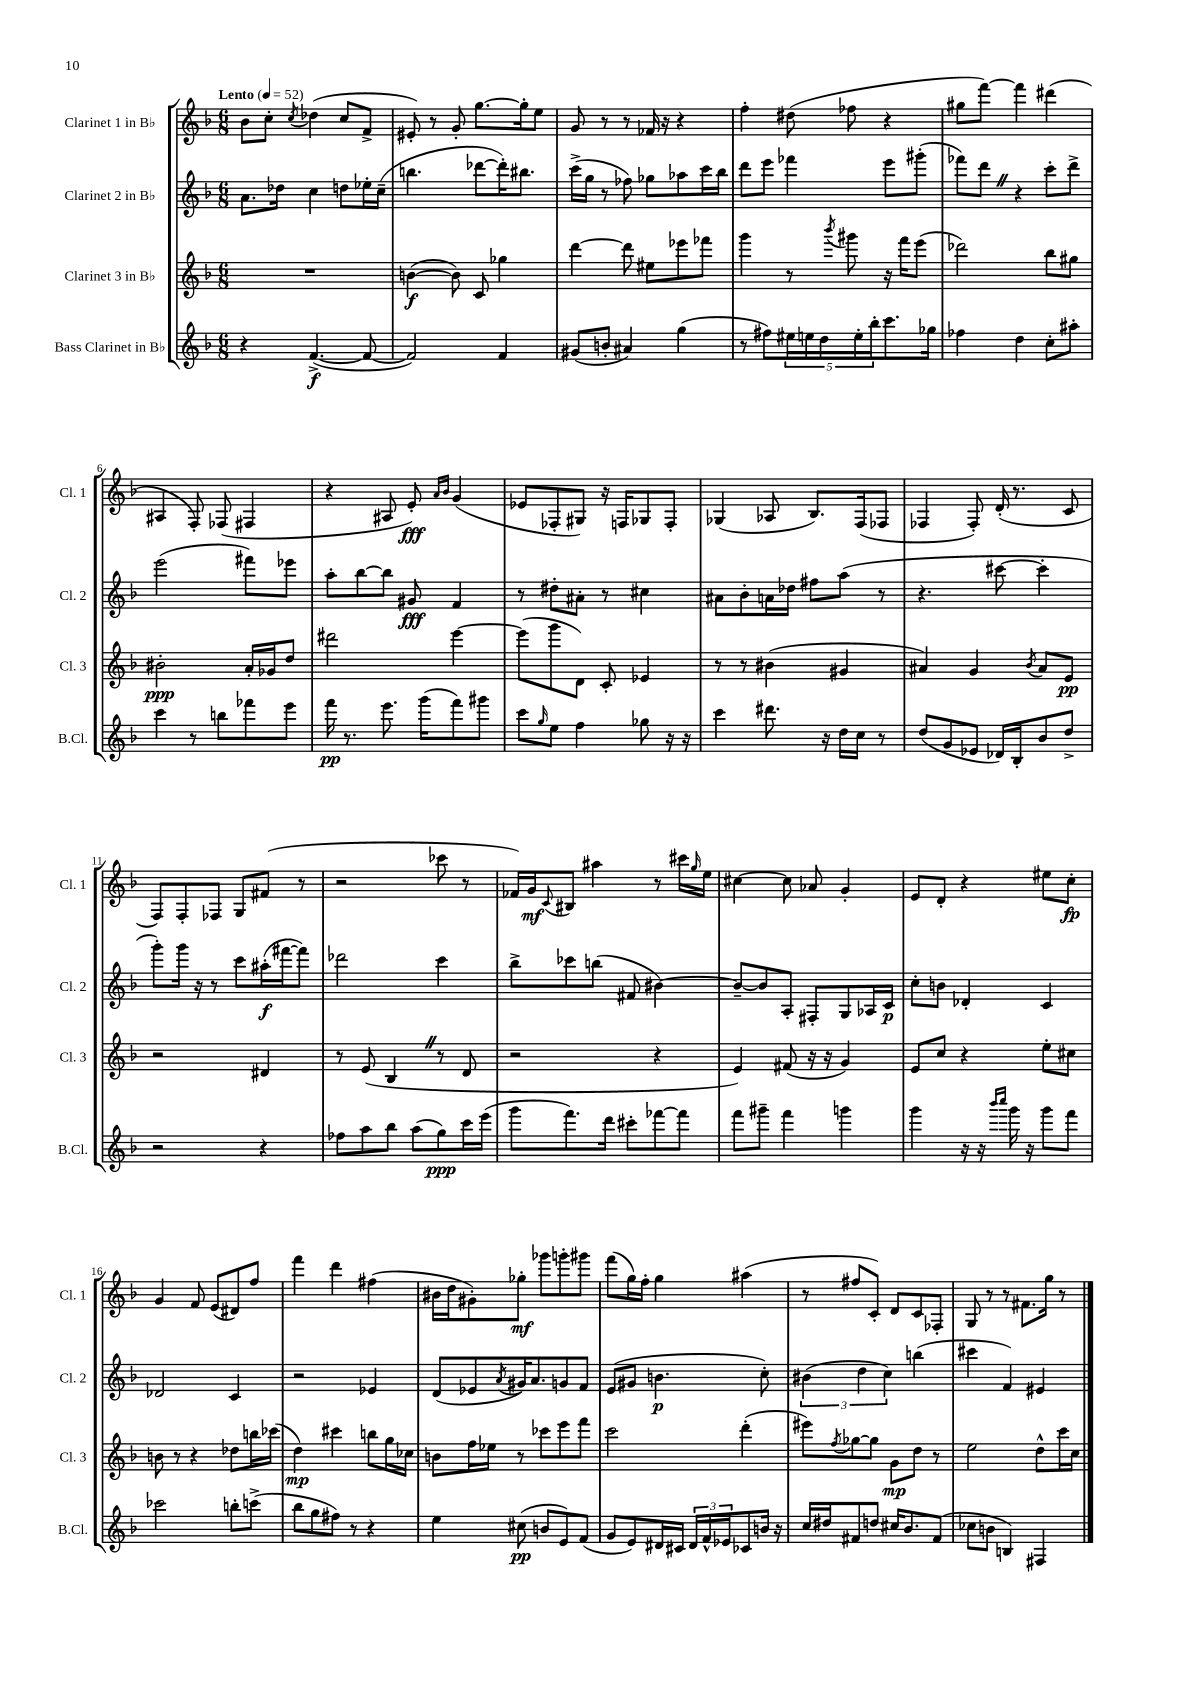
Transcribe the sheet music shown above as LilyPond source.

<<
\new StaffGroup <<
\new Staff = "s0" \with { instrumentName = "Clarinet 1 in Bb" shortInstrumentName = "Cl. 1" } {
    \clef treble \key f \major \numericTimeSignature \time 6/8 \tempo "Lento" 4 = 52
    bes'8 c''8-. \acciaccatura { c''8 } des''4( c''8 f'8-> |
    eis'8-.) r8 g'8-. g''8.~ g''16-. e''8 |
    g'8 r8 r8 fes'16 r16 r4 |
    f''4-. dis''8( fes''8 r4 |
    gis''8 f'''8~) f'''4 dis'''4( |
    ais4 f8-.) fes8( fis4 |
    r4 ais8 e'8-.\fff) \grace { a'16 bes'16 } g'4( |
    ees'8 fes8-. gis8) r16 f16 ges8 f8-. |
    ges4( aes8 bes8.) f16( fes8 |
    fes4 fes8-.) d'16-.( r8. c'8 |
    f8) f8-. fes8 g8 fis'8( r8 |
    r2 ces'''8 r8 |
    fes'16) g'16\mf \appoggiatura { c'8 } bis8 ais''4 r8 cis'''16 \grace { g''16 } e''16 |
    cis''4~ cis''8 aes'8 g'4-. |
    e'8 d'8-. r4 eis''8 c''8-.\fp |
    g'4 f'8 e'8( dis'8) f''8 |
    f'''4 d'''4 fis''4( |
    bis'16 d''16 gis'8-.) ges''8-.\mf ges'''8 g'''8-. gis'''8 |
    f'''8( g''16) f''16-. g''4 ais''4( |
    r8 fis''8 c'8-.) d'8 c'8 fes8-. |
    g8 r8 r8 fis'8. g''16 r8 \bar "|." |
}
\new Staff = "s1" \with { instrumentName = "Clarinet 2 in Bb" shortInstrumentName = "Cl. 2" } {
    \clef treble \key f \major \numericTimeSignature \time 6/8
    a'8. des''16 c''4 d''8 ees''16-. c''16--( |
    b''4. des'''8~ des'''16-.) bis''8. |
    c'''16->( g''16 r8 fes''8) ges''8 aes''8 c'''16 bes''16 |
    d'''8 e'''8 fes'''4 e'''8 gis'''8-.( |
    fes'''8) d'''8 \once \override BreathingSign.text = \markup { \musicglyph "scripts.caesura.straight" } \breathe r4 c'''8-. d'''8-> |
    e'''2( fis'''8) ees'''8 |
    a''8-. bes''8~ bes''8 gis'8\fff f'4 |
    r8 dis''8-. ais'8-. r8 cis''4 |
    ais'8 bes'8-. a'16 des''16 fis''8 a''8( r8 |
    r4. cis'''8~ cis'''4-. |
    g'''8-.) g'''16 r16 r8 c'''8 ais''16-.\f( fis'''16~ fis'''8) |
    des'''2 c'''4 |
    bes''8-> ces'''8 b''8( fis'8 bis'4~) |
    bis'8~-- bis'8 a8-. fis8-. g8 aes16 c'16\p |
    c''8-. b'8 des'4-. c'4 |
    des'2 c'4 |
    r2 ees'4 |
    d'8( ees'8 \acciaccatura { a'8 } gis'16) a'8. g'8 f'8 |
    e'8( gis'8 b'4.\p c''8-.) |
    \tuplet 3/2 { bis'4( d''4 c''4) } b''4( |
    cis'''4 f'4) eis'4 \bar "|." |
}
\new Staff = "s2" \with { instrumentName = "Clarinet 3 in Bb" shortInstrumentName = "Cl. 3" } {
    \clef treble \key f \major \numericTimeSignature \time 6/8
    R2. |
    b'4~\f( b'8) c'8 ges''4 |
    d'''4~ d'''8 eis''8 ees'''8 fes'''8 |
    g'''4 r8 \acciaccatura { bes'''8 } gis'''8 r16 f'''16 e'''8( |
    des'''2) bes''8 gis''8 |
    bis'2-.\ppp a'16-. ges'16 d''8 |
    dis'''2 e'''4~ |
    e'''8( g'''8 d'8) c'8-. ees'4 |
    r8 r8 bis'4( gis'4 |
    ais'4) g'4 \acciaccatura { bes'8 } ais'8 e'8\pp |
    r2 dis'4 |
    r8 e'8( bes4 \once \override BreathingSign.text = \markup { \musicglyph "scripts.caesura.straight" } \breathe r8 d'8 |
    r2 r4 |
    e'4) fis'8( r16 r16 g'4) |
    e'8 c''8 r4 e''8-. cis''8 |
    b'8 r8 r4 des''8 b''16 ces'''16( |
    d''4\mp) cis'''4 b''8 g''16 ces''16 |
    b'8 f''16 ees''16 r8 ces'''8 e'''8 f'''8 |
    c'''2 d'''4-.( |
    eis'''8) \acciaccatura { f''8 } ges''8~ ges''8 g'8\mp d''8 r8 |
    e''2 d''8-^ c'''16 c''16 \bar "|." |
}
\new Staff = "s3" \with { instrumentName = "Bass Clarinet in Bb" shortInstrumentName = "B.Cl." } {
    \clef treble \key f \major \numericTimeSignature \time 6/8
    r4 f'4.~->\f( f'8~ |
    f'2) f'4 |
    gis'8( b'8-. ais'4) g''4( |
    r8 fis''8) \tuplet 5/4 { eis''16 e''16 d''16 e''16-. bes''16-. } c'''8. ges''16 |
    fes''4 d''4 c''8-. ais''8-. |
    c'''4 r8 b''8 fes'''8 e'''8 |
    f'''16\pp r8. e'''8. g'''16( f'''8) gis'''8 |
    c'''8 \grace { g''16 } e''8 f''4 ges''8 r16 r16 |
    c'''4 dis'''8. r16 d''16 c''16 r8 |
    d''8( g'8 ees'8 des'16) bes16-. bes'8 d''8-> |
    r2 r4 |
    fes''8 a''8 bes''8 a''8( g''8\ppp) c'''16 e'''16( |
    g'''8 f'''8.) d'''16 cis'''8-. fes'''8~ fes'''8 |
    f'''8 gis'''8-- f'''4 g'''4 |
    g'''4 r16 r16 \grace { bes'''16 c''''16 } g'''16 r16 g'''8 f'''8 |
    ces'''2 b''8-. c'''8->( |
    bes''8 g''8 fis''8) r8 r4 |
    e''4 cis''8\pp( b'8 e'8) f'8( |
    g'8 e'8) dis'16 cis'16 \tuplet 3/2 { dis'16 f'16-^ ees'16 } ces'8 b'16 r16 |
    c''16 dis''16 fis'8 d''8 cis''16 bes'8. fis'8( |
    ces''8 b'8 b4) fis4 \bar "|." |
}
>>
>>
